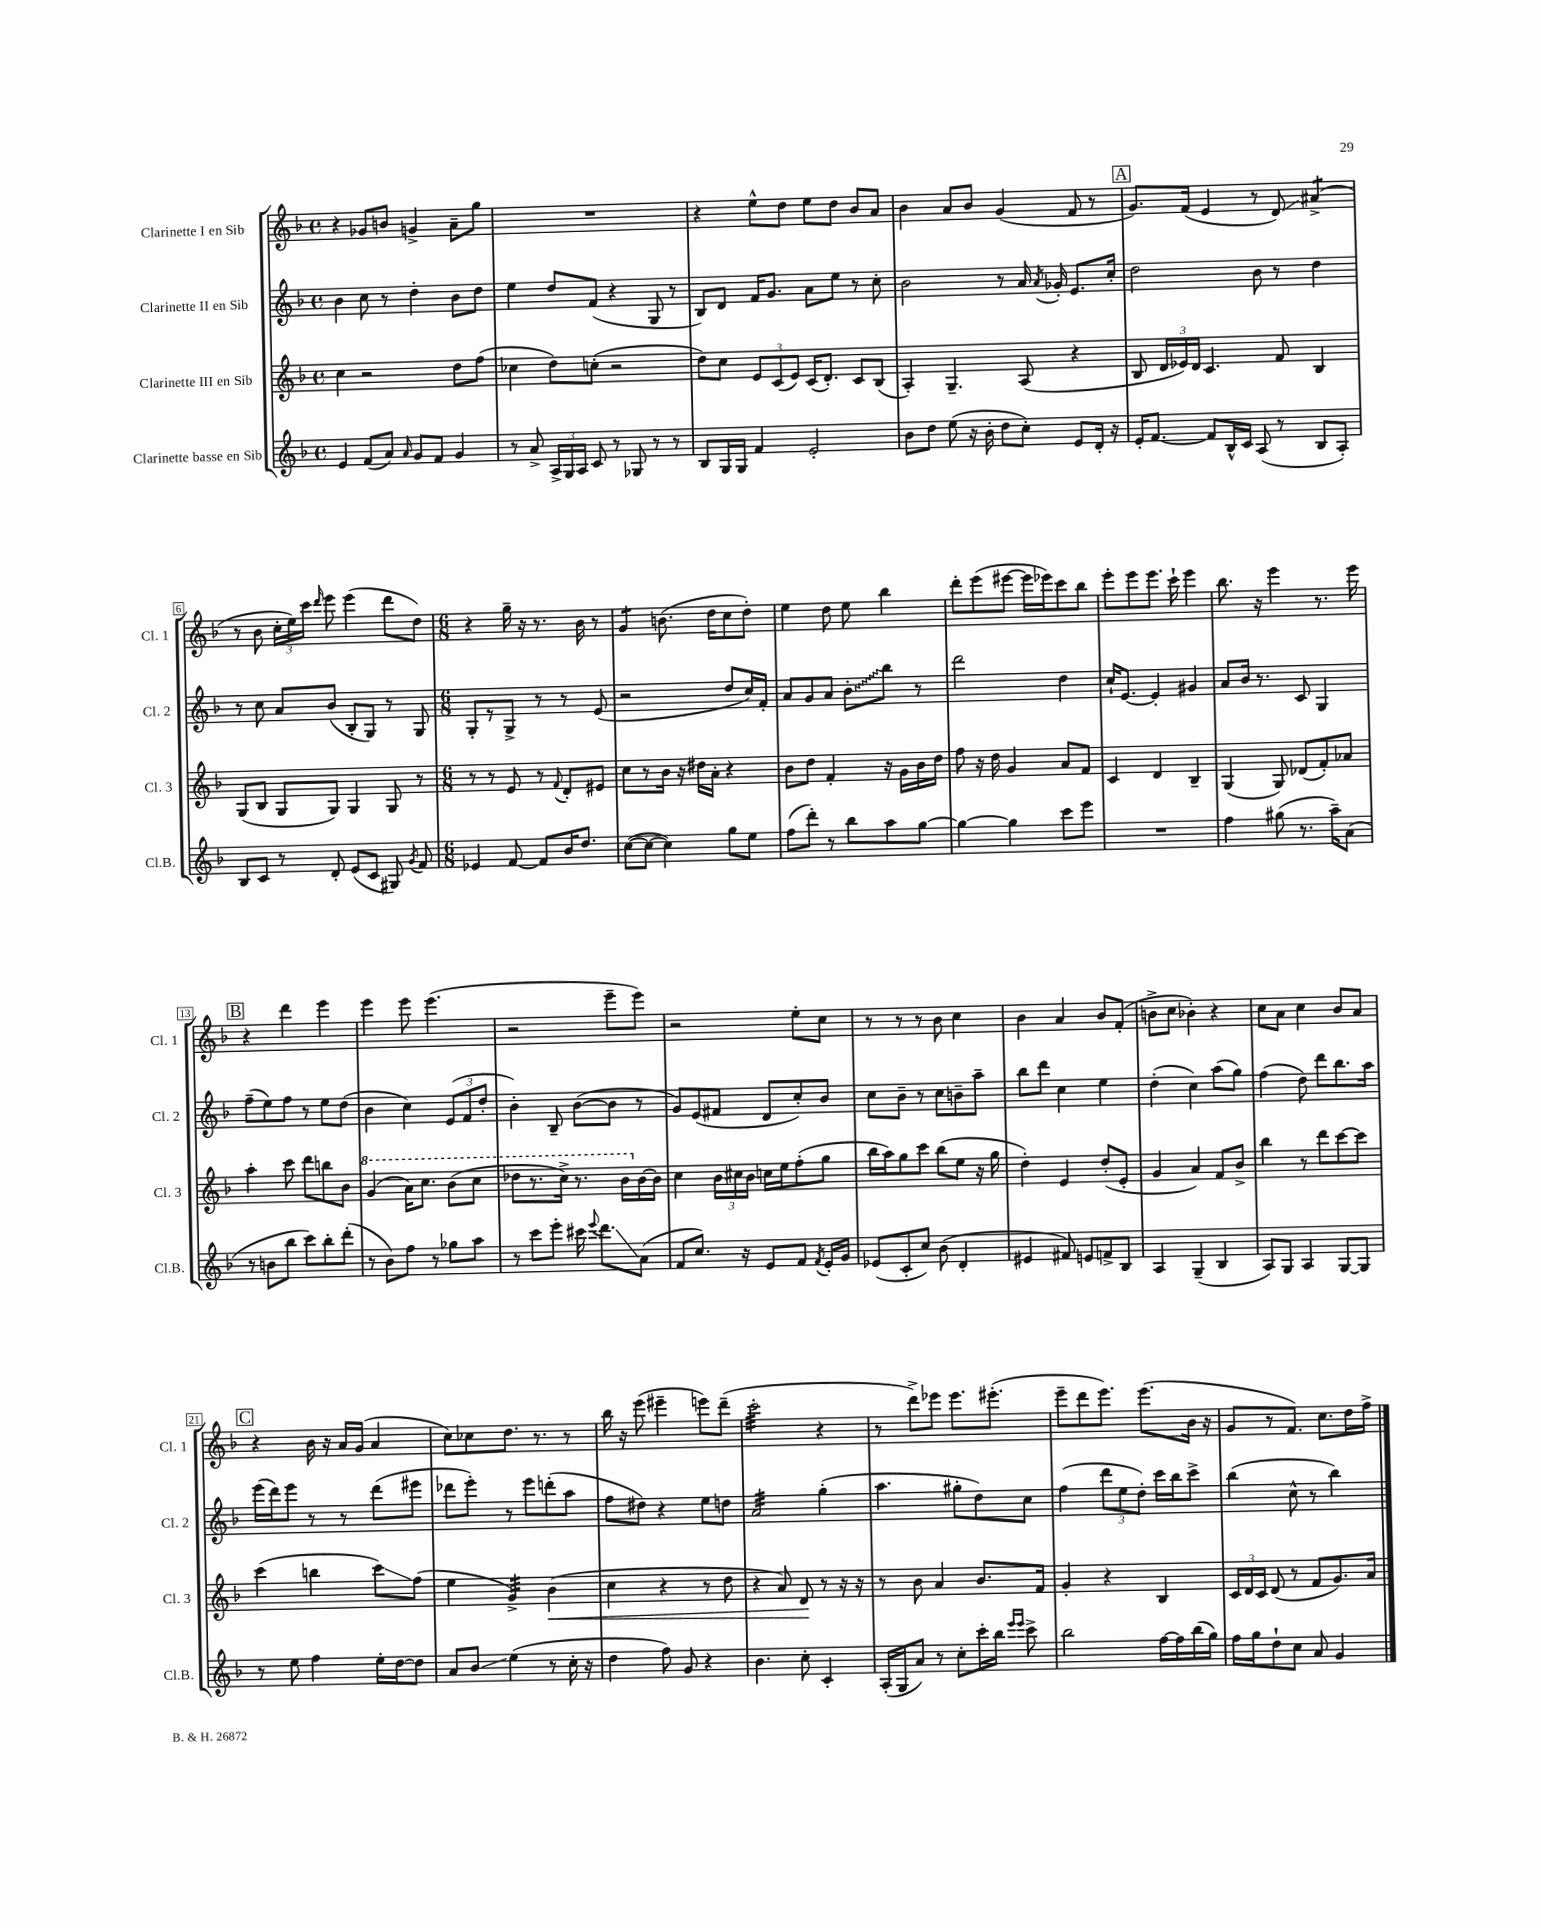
<<
\new StaffGroup <<
\new Staff = "s0" \with { instrumentName = "Clarinette I en Sib" shortInstrumentName = "Cl. 1" } {
    \clef treble \key f \major \defaultTimeSignature \time 4/4
    \autoBeamOff r4 ges'8[ b'8] g'4-> a'8[-- g''8] |
    R1 |
    r4 e''8[-^ d''8] e''8[ d''8] bes'8[ a'8] |
    bes'4 a'8[ bes'8] g'4( f'8 r8 |
    \mark \markup { \box "A" } g'8.[) f'16]( e'4 r8 d'8\glissando) ais'4:8->( |
    r8 bes'8 \tuplet 3/2 { c''16[-. e''16) c'''16] } \grace { d'''16 } e'''8 e'''4( d'''8[ d''8]) |
    \numericTimeSignature \time 6/8 r4 g''16-- r16 r8. bes'16 r8 |
    g'4:8 b'8.( d''16[ c''8 d''8]-.) |
    e''4 d''8 e''8 bes''4 |
    d'''8[-. e'''8( eis'''8]~ eis'''16[ ees'''16) c'''8 bes''8] |
    e'''8[-. e'''8 e'''8.] c'''16-! e'''4 |
    bes''8. r16 e'''4 r8. e'''16 |
    \mark \markup { \box "B" } r4 d'''4 e'''4 |
    e'''4 e'''8 e'''4.( |
    r2 e'''8[-- e'''8]) |
    r2 e''8[-. c''8] |
    r8 r8 r8 bes'8 c''4 |
    bes'4 a'4 bes'8[ f'8]-.( |
    b'8[-> c''8] bes'4-.) r4 |
    c''8[ a'8] c''4 bes'8[ a'8] |
    \mark \markup { \box "C" } r4 bes'16 r16 a'16[ g'16]( a'4 |
    c''8[) ces''8 d''8.] r8. r8 |
    bes''16 r16 e'''8( eis'''4-- e'''8[) d'''8]--( |
    c'''2:32-. r4 |
    r8 d'''8[->) ees'''8] ees'''8.[ eis'''8.]-.( |
    e'''8[-- d'''8 e'''8.]) e'''8.[( bes'16] r16 |
    g'8[ r8 f'8.]) c''8.[ d''16 f''16]-> \bar "|." |
}
\new Staff = "s1" \with { instrumentName = "Clarinette II en Sib" shortInstrumentName = "Cl. 2" } {
    \clef treble \key f \major \defaultTimeSignature \time 4/4
    \autoBeamOff bes'4 c''8 r8 d''4-. bes'8[ d''8] |
    e''4 d''8[ f'8]( r4 g8 r8 |
    bes8[) d'8] f'16[ g'8.] a'8[ e''8] r8 c''8-. |
    bes'2 r8 a'16 \acciaccatura { a'8 } ges'16-. e'8.[ c''16]-. |
    \mark \markup { \box "A" } d''2 bes'8 r8 d''4 |
    r8 c''8 a'8[ bes'8]( bes8[-. g8]) r8 g8 |
    \numericTimeSignature \time 6/8 g8[-. r8 g8]-> r8 r8 e'8( |
    r2 d''8[ c''16) f'16]-. |
    a'8[ g'8 a'8] \once \override Glissando.style = #'zigzag bes'8[-.\glissando bes''8] r8 |
    d'''2 d''4 |
    c''16[-! e'8.]~ e'4-. gis'4 |
    a'8[ bes'16] r8. c'8 g4 |
    \mark \markup { \box "B" } f''8[--( e''8) f''8] r8 e''8[ d''8]( |
    bes'4 c''4) \tuplet 3/2 { e'8[( f'8 d''8]-. } |
    bes'4-.) bes8-- bes'8[~( bes'8] r8 |
    g'8[) e'8( fis'8] d'8[ c''8-.) bes'8] |
    c''8[ bes'8]-- r8 c''8[ b'8-- a''8]-- |
    bes''8[ d'''8] c''4 e''4 |
    d''4-.( c''4) a''8[( g''8]) |
    f''4( d''8) d'''8[ bes''8. a''16] |
    \mark \markup { \box "C" } e'''16[( d'''16) e'''8] r8 r8 d'''8[( eis'''8] |
    des'''8[ e'''8]-.) r8 e'''8[ d'''8-.( a''8] |
    f''8[ dis''8]) r4 e''8[ d''8] |
    a'2:32 g''4-.( |
    a''4. gis''8[-. d''8) c''8] |
    f''4( \tuplet 3/2 { d'''8[ e''8 d''8]-.) } c'''16[ bes''16 c'''8]-> |
    bes''4( c''8-^ r8 bes''4) \bar "|." |
}
\new Staff = "s2" \with { instrumentName = "Clarinette III en Sib" shortInstrumentName = "Cl. 3" } {
    \clef treble \key f \major \defaultTimeSignature \time 4/4
    \autoBeamOff c''4 r2 d''8[ f''8]( |
    ces''4 d''8[) c''8]-.( r2 |
    d''8[) c''8] \tuplet 3/2 { e'8[ c'8( e'8]) } c'16[( d'8.]-.) c'8[ bes8]( |
    a4-.) g4.-- a8( r4 |
    \mark \markup { \box "A" } bes8 \tuplet 3/2 { d'16[ ees'16) d'16] } c'4. f'8 bes4 |
    g8[( bes8] g8[ g8]) g4 g8 r8 |
    \numericTimeSignature \time 6/8 r8 r8 e'8 r8 \appoggiatura { f'8 } d'8[-. eis'8] |
    c''8[ r8 bes'16] r16 dis''16[ a'16]-. r4 |
    bes'8[ d''8] f'4-. r16 g'16[ bes'16 d''16] |
    f''8 r16 d''16 g'4 a'8[ f'8] |
    c'4 d'4 bes4-- |
    g4( g8) des'8[( f'8-.) aes'8] |
    \mark \markup { \box "B" } a''4-. c'''8 d'''8[ b''8 bes'8] |
    \ottava #1 g''4( a''16[) c'''8.] bes''8[( c'''8] |
    des'''8[ r8. c'''16]->) r8. bes''16[ \ottava #0 bes'16~ bes'16] |
    c''4 \tuplet 3/2 { bes'16[ cis''16 bes'16] } c''16[ e''16 f''8-.( g''8] |
    bes''16[ a''16) g''8 c'''8] bes''8[( e''8] r16 g''16 |
    d''4-.) e'4 d''8[-.( e'8]-. |
    g'4 a'4) f'8[ bes'8]-> |
    bes''4 r8 d'''8[ c'''8~ c'''8] |
    \mark \markup { \box "C" } c'''4( b''4 c'''8[\glissando) f''8]( |
    e''4 g'4:32->) bes'4\<( |
    c''4 r4 r8 d''8 |
    r4 a'8) d'8\! r8 r16 r16 |
    r8 bes'8 a'4 bes'8.[ f'16] |
    g'4-. r4 bes4 |
    \tuplet 3/2 { c'16[ d'16 c'16] } d'8( r8 f'8[ g'8.) a'16] \bar "|." |
}
\new Staff = "s3" \with { instrumentName = "Clarinette basse en Sib" shortInstrumentName = "Cl.B." } {
    \clef treble \key f \major \defaultTimeSignature \time 4/4
    \autoBeamOff e'4 f'8[( a'8]) \grace { a'16 } g'8[ f'8] g'4 |
    r8 a'8-> \tuplet 3/2 { a16[-> g16 a16] } c'8 r8 ges8 r8 r8 |
    bes8[ g16 g16] f'4 e'2-. |
    bes'8[ d''8] e''8( r16 bes'16-. d''8[ c''8]-.) e'8[ d'16]-. r16 |
    \mark \markup { \box "A" } e'16[-. f'8.]~ f'8[ bes16-^ c'16] a8( r8 bes8[ a8]-.) |
    bes8[ c'8] r8 d'8-. e'8[( c'8] gis8) \acciaccatura { g'8 } f'8 |
    \numericTimeSignature \time 6/8 ees'4 f'8~ f'8[ bes'16 d''8.] |
    c''8[~( c''8]~ c''4) g''8[ e''8] |
    f''8[( d'''8]-.) r8 bes''8[ a''8 g''8]~ |
    g''4~ g''4 c'''8[ e'''8] |
    R2. |
    f''4 gis''8( r8. a''16[--) a'8]( |
    \mark \markup { \box "B" } r8 b'8[ bes''8] c'''8[) bes''8-. d'''8]-.( |
    r8 bes'8[) f''8] r8 ges''8[ a''8] |
    r8 c'''8[ e'''8]-. cis'''16 \appoggiatura { e'''8 } d'''8.[\glissando a'8]( |
    f'8[ c''8.]) r16 e'8[ f'8] \acciaccatura { f'8 } e'16[-. g'16] |
    ees'8[( c'8-. c''8]) bes'8( d'4-. |
    eis'4 fis'8) e'8[ f'8-> bes8] |
    a4 g4--( bes4 |
    a8[) g8] a4 g8[~ g8] |
    \mark \markup { \box "C" } r8 e''8 f''4 e''16[-. d''16~ d''8] |
    a'8[ bes'8]\glissando e''4( r8 c''16-. r16 |
    d''4 f''8) g'8 r4 |
    bes'4. c''8-. c'4-. |
    a16[-.( g16 a'8]) r8 c''8[-. c'''16-. bes''16] \grace { e'''16[ e'''16] } c'''8-> |
    bes''2 f''16[~ f''16 bes''16( g''16]) |
    f''16[ g''16 d''8-! c''8] a'8 g'4 \bar "|." |
}
>>
>>
\layout { \context { \Score \override BarNumber.stencil = #(make-stencil-boxer 0.1 0.3 ly:text-interface::print) } }
